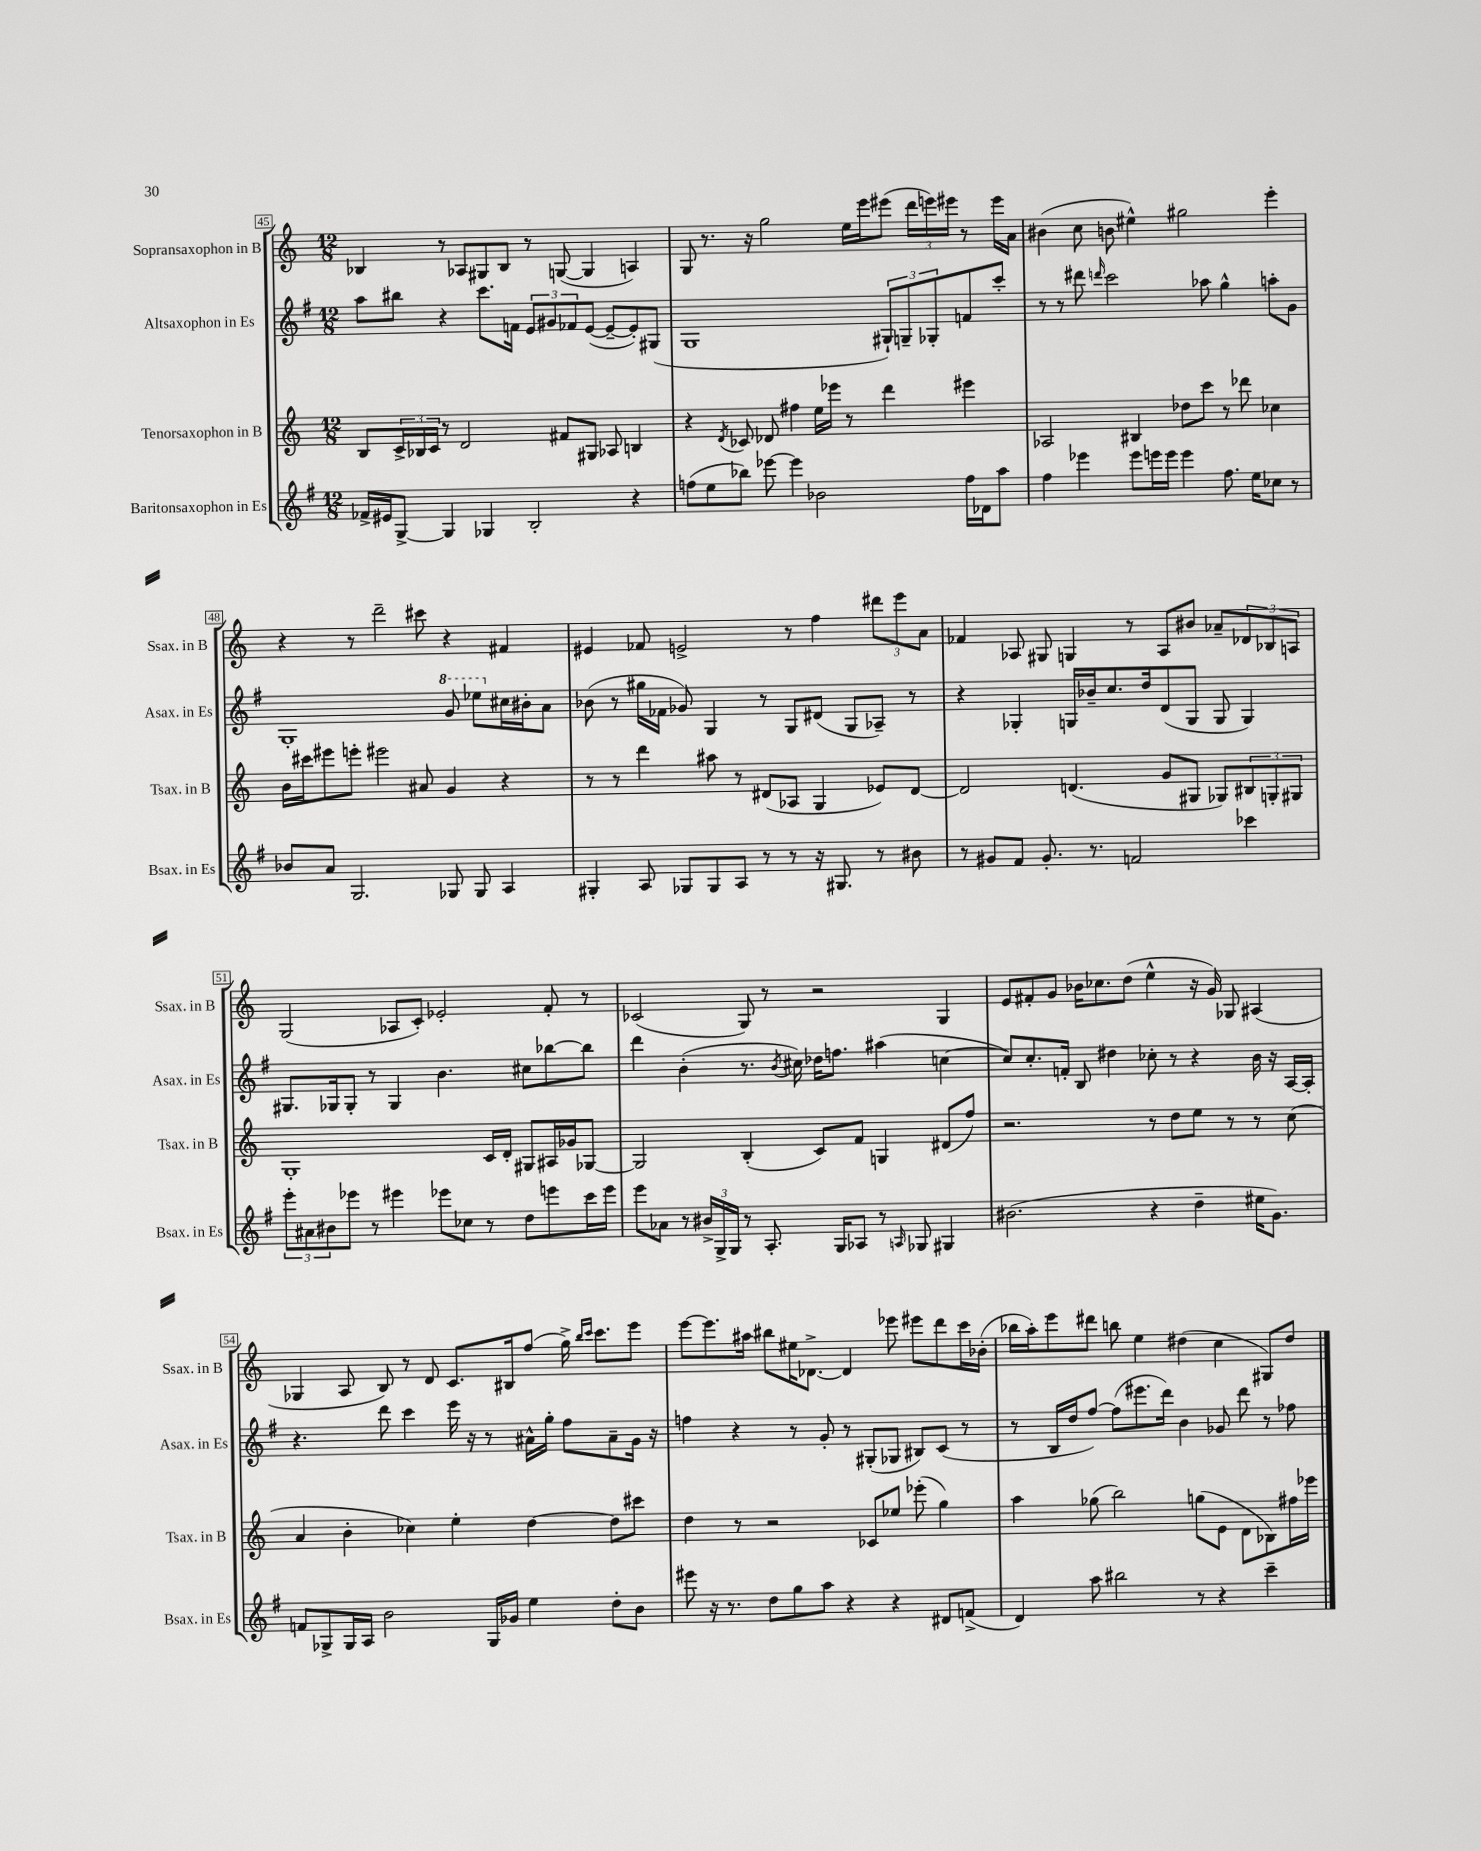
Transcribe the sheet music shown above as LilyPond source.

<<
\new StaffGroup <<
\new Staff = "s0" \with { instrumentName = "Sopransaxophon in B" shortInstrumentName = "Ssax. in B" } {
    \clef treble \key c \major \numericTimeSignature \time 12/8
    bes4 r8 aes8 gis8 bes8 r8 g8~( g4 a4) |
    g8 r8. r16 g''2 e''16 e'''16 eis'''8( \tuplet 3/2 { d'''16 e'''16) eis'''16 } r8 eis'''16 a'16 |
    bis'4( c''8 b'8 eis''4-^) gis''2 e'''4-. |
    r4 r8 d'''2-- cis'''8 r4 fis'4 |
    eis'4 fes'8 e'2-> r8 f''4 \tuplet 3/2 { dis'''8 e'''8 a'8 } |
    fes'4 aes8 gis8 g4 r8 aes8 bis'8 aes'8-- \tuplet 3/2 { des'8 bes8 a8 } |
    g2( aes8 c'8-.) ees'2-. f'8-. r8 |
    ces'2( g8) r8 r2 g4 |
    e'8 fis'8-. g'8 bes'16 ces''8. d''8( e''4-^ r16 g'16) ges8 ais4( |
    ges4 a8 b8) r8 d'8 c'8. bis16 f''8( g''16->) \grace { b''16 c'''16 } c'''8. e'''8 |
    e'''8~ e'''8. ais''16 bis''8 eis''16 des'8.~-> des'4 ees'''8 eis'''8 d'''8 c'''16 bes'16-.( |
    bes''16 a''16-.) e'''8 dis'''8 b''8 e''4 dis''4( c''4 gis8) dis''8 \bar "|." |
}
\new Staff = "s1" \with { instrumentName = "Altsaxophon in Es" shortInstrumentName = "Asax. in Es" } {
    \clef treble \key g \major \numericTimeSignature \time 12/8
    a''8 bis''8 r4 c'''8. f'16 \tuplet 3/2 { e'8 gis'8 fes'8 } e'8~( e'8~-- e'8-.) gis8( |
    g1 \tuplet 3/2 { gis8-!) g8-- ges8-. } f'8 c'''8-. |
    r8 r8 dis'''8 \grace { d'''16 } c'''2 aes''8 g''4-^ a''8-. g'8 |
    g1-. \ottava #1 g''8 ees'''8 \ottava #0 cis''16 bis'16-. a'8 |
    bes'8( r8 gis''16 fes'16 ges'8) g4 r8 g8 dis'8( g8 aes8--) r8 |
    r4 ges4-. g16 bes'16-- c''8. d''16 d'8( g8 g8 g4) |
    gis8. ges16 ges8-. r8 ges4 b'4. cis''8 bes''8~ bes''8 |
    d'''4 b'4-.( r8. \acciaccatura { b'8 } cis''16) des''16 f''8. ais''4( c''4~ |
    c''8) c''8.-. f'16-. b8 dis''4 ces''8-. r8 r4 b'16 r16 a16~ a16-. |
    r4. d'''8 c'''4 e'''16 r16 r8 ais'16-^ g''16-. fis''8 ais'8-- g'16 r16 |
    f''4 r4 r8 g'8-. r8 gis8-.( ges8 bis8) c'8( r8 |
    r8 b16 d''16 fis''8~) fis''8( eis'''8. d'''16) b'4 ges'8 d'''8 r8 fes''8 \bar "|." |
}
\new Staff = "s2" \with { instrumentName = "Tenorsaxophon in B" shortInstrumentName = "Tsax. in B" } {
    \clef treble \key c \major \numericTimeSignature \time 12/8
    b8 \tuplet 3/2 { c'16-> bes16 c'16 } r8 d'2 fis'8 gis8 aes8 b4 |
    r4 \acciaccatura { d'8 } ces'8 des'8 fis''4 e''16 ees'''16 r8 d'''4 eis'''4 |
    aes2 bis4 des''8 c'''8 r8 des'''8 ces''4 |
    b'16 cis'''16 eis'''8 e'''8-. eis'''2 ais'8 g'4 r4 |
    r8 r8 d'''4 ais''8 r8 dis'8( aes8 g4 ees'8) dis'8~ |
    dis'2 d'4.( g'8 gis8 ges8) \tuplet 3/2 { bis8 g8-. gis8 } |
    g1-. c'16 d'16-. gis8 ais16 ges'16 ges8~ |
    ges2 b4-.( c'8) f'8 g4 dis'8( f''8) |
    r2. r8 d''8 e''8 r8 r8 c''8( |
    a'4 b'4-. ces''4) e''4-. d''4~ d''8 cis'''8 |
    d''4 r8 r2 ces'8 ees''8 ees'''8-.( g''4) |
    a''4 ges''8( b''2) g''8( e'8 d'8 bes8) fis''16 ees'''16 \bar "|." |
}
\new Staff = "s3" \with { instrumentName = "Baritonsaxophon in Es" shortInstrumentName = "Bsax. in Es" } {
    \clef treble \key g \major \numericTimeSignature \time 12/8
    fes'16-> eis'16 g8~-> g4 ges4 b2-. r4 |
    f''8( e''8 bes''8) ees'''8~ ees'''4 bes'2 f''16 des'16 a''8 |
    fis''4 ees'''4 ees'''8 e'''16 e'''16 e'''4 fis''8. e''16 ces''8 r8 |
    bes'8 a'8 g2. ges8 ges8 a4 |
    gis4-. a8 ges8 ges8 a8 r8 r8 r16 gis8. r8 bis'8 |
    r8 gis'8 fis'8 gis'8.-. r8. f'2 ces'''4 |
    \tuplet 3/2 { e'''8-. ais'8 bis'8 } ees'''8 r8 eis'''4 ees'''8 ces''8 r8 d''8 e'''8 c'''16 e'''16 |
    e'''8 aes'8 r8 \tuplet 3/2 { bis'16-> g16-> g16 } r8 a8.-. g16 aes8 r8 \grace { a16 } ges8 gis4 |
    bis'2.( r4 d''4-- eis''16 g'8.) |
    f'8 ges8-> ges16 a16 b'2 ges16 ges'16 e''4 d''8-. b'8 |
    eis'''8 r16 r8. d''8 g''8 a''8 r4 r4 dis'8 f'8->( |
    d'4) a''8 bis''2 r8 r4 c'''4-- \bar "|." |
}
>>
>>
\layout { \context { \Score currentBarNumber = #45 \override BarNumber.stencil = #(make-stencil-boxer 0.1 0.3 ly:text-interface::print) } }
